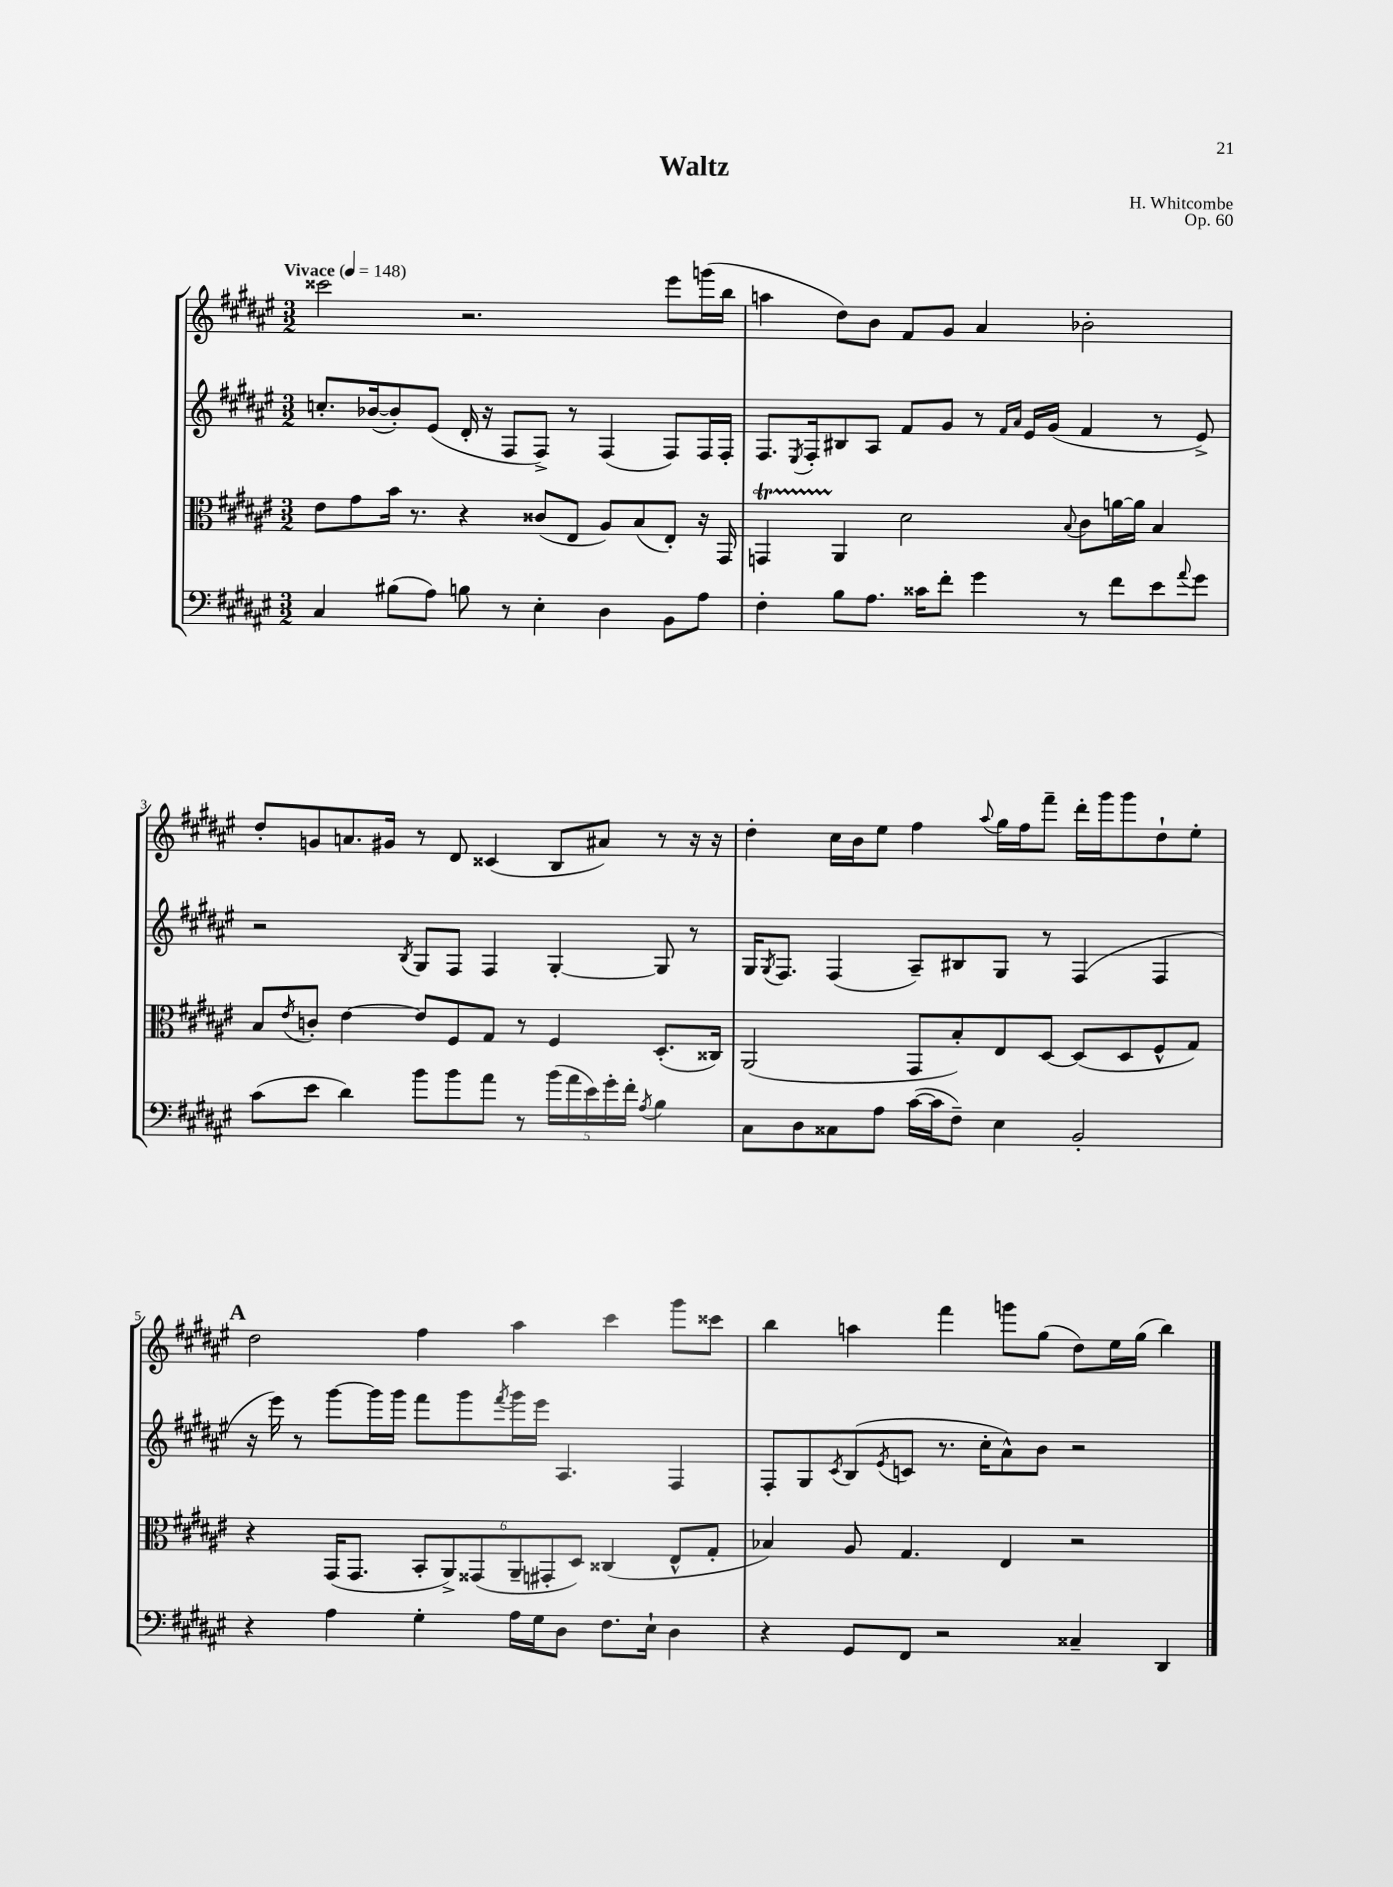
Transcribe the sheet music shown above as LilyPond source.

\header { title = "Waltz" composer = "H. Whitcombe" opus = "Op. 60" }
<<
\new StaffGroup <<
\new Staff = "s0" {
    \clef treble \key fis \major \numericTimeSignature \time 3/2 \tempo "Vivace" 4 = 148
    cisis'''2 r2. eis'''8 g'''16( b''16 |
    a''4 dis''8) b'8 fis'8 gis'8 ais'4 bes'2-. |
    dis''8-. g'8 a'8. gis'16 r8 dis'8 cisis'4( b8 ais'8) r8 r16 r16 |
    dis''4-. cis''16 b'16 eis''8 fis''4 \appoggiatura { ais''8 } gis''16 fis''16 fis'''8-- dis'''16-. gis'''16 gis'''8 dis''8-! eis''8-. |
    \mark \markup { \bold "A" } dis''2 fis''4 ais''4 cis'''4 gis'''8 cisis'''8 |
    b''4 a''4 fis'''4 g'''8 gis''8( dis''8) eis''16 gis''16( b''4) \bar "|." |
}
\new Staff = "s1" {
    \clef treble \key fis \major \numericTimeSignature \time 3/2
    c''8.-. bes'16~( bes'8-.) eis'8( dis'16-. r16 fis8 fis8->) r8 fis4( fis8) fis16 fis16-. |
    fis8. \acciaccatura { eis8 } fis16-. bis8 ais8 fis'8 gis'8 r8 \grace { fis'16 ais'16 } eis'16 gis'16( fis'4 r8 eis'8->) |
    r2 \acciaccatura { b8 } gis8 fis8 fis4 gis4~-. gis8 r8 |
    gis16 \acciaccatura { gis8 } fis8. fis4( ais8--) bis8 gis8 r8 fis4( fis4 |
    \mark \markup { \bold "A" } r16 eis'''16) r8 gis'''8~ gis'''16 gis'''16 fis'''8 gis'''8 \acciaccatura { fis'''8 } gis'''16 eis'''16 ais4. fis4 |
    fis8-. gis8 \acciaccatura { cis'8 } b8( \acciaccatura { eis'8 } c'8 r8. cis''16-. ais'8-^) b'8 r2 \bar "|." |
}
\new Staff = "s2" {
    \clef alto \key fis \major \numericTimeSignature \time 3/2
    eis'8 gis'8 b'16 r8. r4 cisis'8( eis8 ais8) b8( eis8-.) r16 gis,16 |
    g,4\startTrillSpan ais,4\stopTrillSpan dis'2 \appoggiatura { b8 } cis'8 a'16~ a'16 b4 |
    b8 \acciaccatura { eis'8 } c'8-. eis'4~ eis'8 fis8 gis8 r8 fis4 dis8.-.( cisis16) |
    ais,2( gis,8 b8-.) eis8 dis8~ dis8( dis8 fis8-^ gis8) |
    \mark \markup { \bold "A" } r4 gis,16( gis,8. \tuplet 6/4 { b,8-. ais,8->) gisis,8( ais,8-- gis,8-. dis8) } cisis4( eis8-^ gis8-. |
    bes4) ais8 gis4. eis4 r2 \bar "|." |
}
\new Staff = "s3" {
    \clef bass \key fis \major \numericTimeSignature \time 3/2
    cis4 bis8( ais8) b8 r8 eis4-. dis4 b,8 ais8 |
    fis4-. b8 ais8. cisis'16 fis'8-. gis'4 r8 fis'8 eis'8 \appoggiatura { ais'8 } gis'8 |
    cis'8( eis'8 dis'4) b'8 b'8 ais'8 r8 \tuplet 5/4 { b'16( ais'16 eis'16) gis'16-. fis'16-. } \acciaccatura { ais8 } b4 |
    cis8 dis8 cisis8 ais8 cis'16~( cis'16 fis8--) eis4 b,2-. |
    \mark \markup { \bold "A" } r4 ais4 gis4-. ais16 gis16 dis8 fis8. eis16-! dis4 |
    r4 gis,8 fis,8 r2 cisis4-- dis,4 \bar "|." |
}
>>
>>
